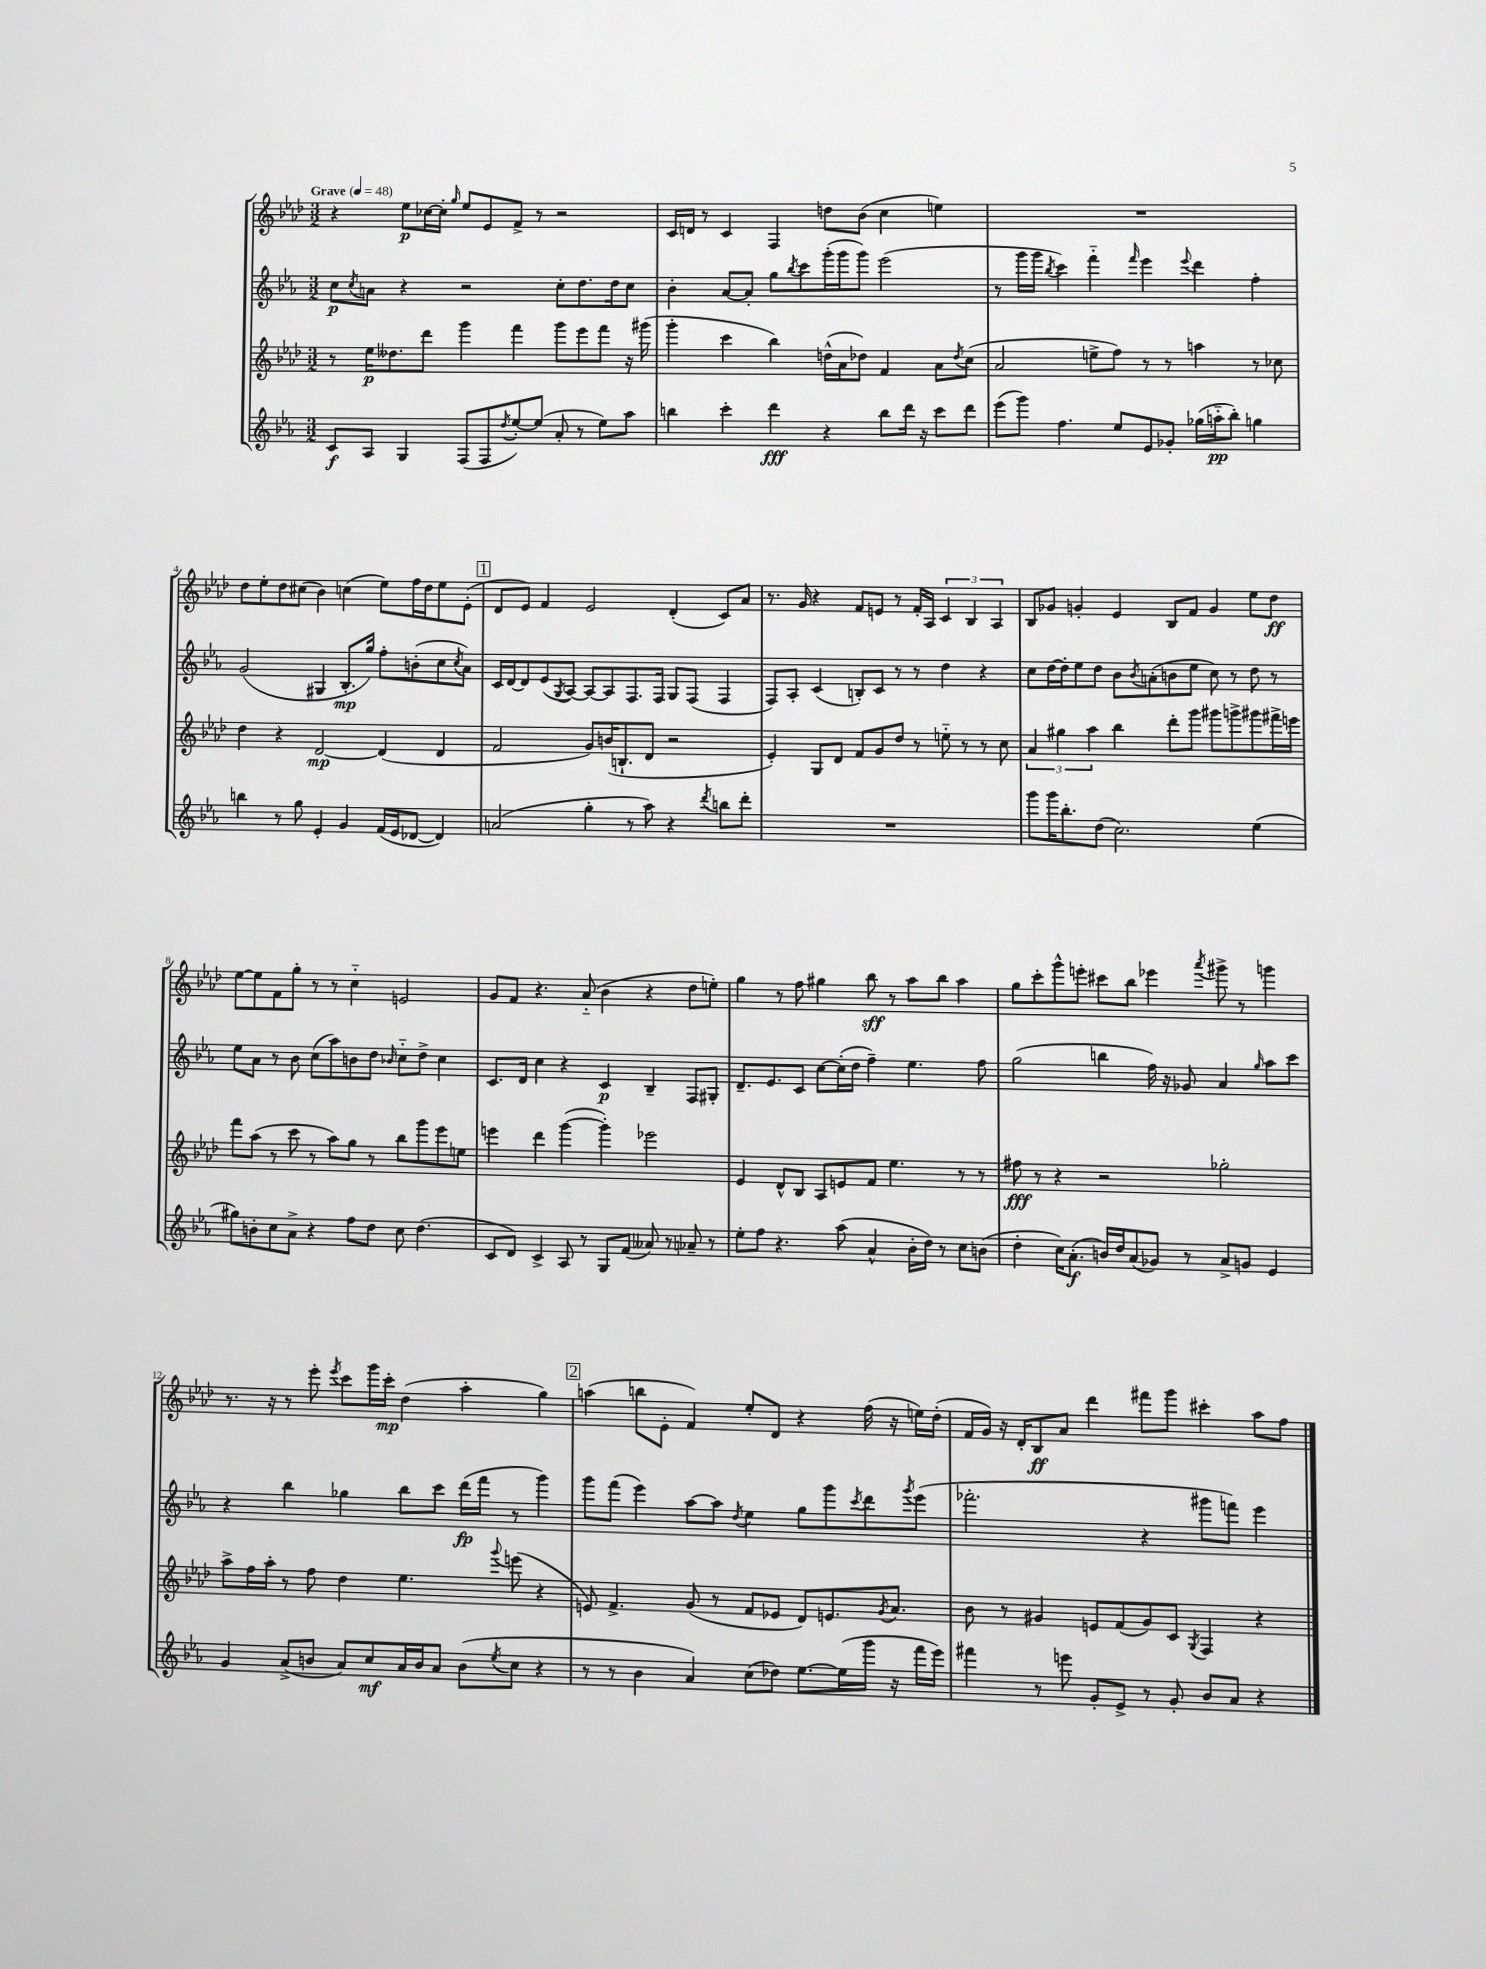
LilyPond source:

<<
\new StaffGroup <<
\new Staff = "s0" {
    \clef treble \key aes \major \numericTimeSignature \time 3/2 \tempo "Grave" 4 = 48
    r4 ees''8\p ces''16~ ces''16-. \grace { g''16 } ees''8 ees'8 f'8-> r8 r2 |
    c'16 d'16 r8 c'4 f4 d''8 bes'8( c''4 e''4) |
    R1. |
    des''8 ees''8-. des''8 cis''8( bes'4) c''4( ees''8) f''16 des''16 ees''8 ees'8-.( |
    \mark \markup { \box "1" } des'8 ees'8) f'4 ees'2 des'4-.( c'8) aes'8 |
    r8. g'16 r4 f'8 e'8 r8 f'16-. aes16 \tuplet 3/2 { c'4 bes4 aes4 } |
    bes8 ges'8 g'4-. ees'4 bes8 f'8 g'4 ees''8 des''8\ff |
    ees''8~ ees''8 f'8 g''8-. r8 r8 c''4-_ e'2 |
    g'8 f'8 r4. aes'8-_( bes'4 r4 des''8 e''8-.) |
    g''4 r8 f''8 gis''4 bes''8\sff r8 aes''8 bes''8 aes''4 |
    g''8 c'''8-. g'''8-^ e'''8-. cis'''8 bes''8 ees'''4 \acciaccatura { aes'''8 } gis'''8-> r8 g'''4 |
    r8. r16 r8 ees'''8-. \acciaccatura { ees'''8 } c'''8 g'''16 c'''16-.\mp des''4( aes''4-. g''4) |
    \mark \markup { \box "2" } a''4( b''8 ees'8-. f'4) ees''8-. des'8 r4 f''16( r16 e''16) des''16-.( |
    f'16 g'16) r16 des'16-. bes8\ff aes'8 des'''4 fis'''8 g'''8 cis'''4-. aes''8 f''8 \bar "|." |
}
\new Staff = "s1" {
    \clef treble \key ees \major \numericTimeSignature \time 3/2
    c''8\p \acciaccatura { c''8 } a'8 r4 r2 c''8-. d''8. d''16 c''8 |
    bes'4-. aes'8~ aes'8-. g''8 \acciaccatura { bes''8 } c'''8 g'''16-.( g'''16 g'''8) ees'''2( |
    r8 g'''16 g'''16 \acciaccatura { bes''8 } c'''4) f'''4-_ \grace { f'''16 } ees'''4 \appoggiatura { ees'''8 } d'''4 f''4-. |
    g'2( gis4 bes8.-.\mp g''16) f''8-. b'8-.( c''8 \acciaccatura { c''8 } aes'8) |
    \mark \markup { \box "1" } c'16 d'16~ d'8 ees'8( \acciaccatura { g8 } aes8~) aes8~ aes8 f8. f16 g8 f8( f4 |
    f8) aes8-. c'4( b8-.) c'8 r8 r8 d''4 r4 |
    c''8 d''16~ d''16-. ees''8 d''8 bes'8 \acciaccatura { bes'8 } a'8-.( b'8 ees''8 c''8) r8 d''8 r8 |
    ees''8 aes'8 r8 bes'8 c''8( aes''8) b'8 d''8 \grace { bes'16 } c''8-_ d''8-> c''4 |
    c'8. d'16 c''4 r4 c'4\p bes4-- f8 gis8-. |
    d'8.-- ees'8. c'8 c''8~ c''16-.( d''16 f''4--) ees''4. f''8 |
    g''2( b''4 f''16) r16 ges'8 aes'4 \grace { g''16 } aes''8 c'''8 |
    r4 bes''4 ges''4 bes''8 c'''8 d'''16\fp( f'''16 r8 g'''4) |
    \mark \markup { \box "2" } g'''8 f'''8( ees'''4) aes''8~ aes''8 \acciaccatura { d''8 } ees''4 g''8 g'''8 \acciaccatura { c'''8 } d'''8 \acciaccatura { g'''8 } ees'''8( |
    fes'''2.-. r4 gis'''8 f'''8) ees'''4 \bar "|." |
}
\new Staff = "s2" {
    \clef treble \key aes \major \numericTimeSignature \time 3/2
    r8 ees''16\p deses''8. des'''8 g'''4 f'''4 g'''8 ees'''8 f'''8 r16 gis'''16( |
    g'''4-. c'''4 bes''4) d''16-^( aes'16 des''8) f'4 aes'8 \acciaccatura { des''8 } c''8( |
    aes'2 e''8-> f''8) r8 r8 a''4 r8 ces''8 |
    des''4 r4 des'2~\mp des'4( des'4 |
    \mark \markup { \box "1" } f'2 g'8) b'16( b8.-! des'8 r2 |
    ees'4-.) g8 des'8 f'8 g'8 des''8 r8 e''8-_ r8 r8 c''8 |
    \tuplet 3/2 { aes'4 gis''4 aes''4 } bes''4 des'''8-. g'''8 gis'''8 g'''8-> gis'''8 fis'''16-> e'''16 |
    f'''8 aes''8( r8 c'''8 r8 aes''8) g''8 r8 bes''8 g'''8 ees'''8 e''8 |
    e'''4 des'''4 g'''4~( g'''4-.) ees'''2 |
    ees'4 des'8-^ bes8 aes8 e'8 f'8 ees''4. r8 r8 |
    fis''8\fff r8 r4 r2 ges''2-. |
    aes''8-> f''16 aes''16-. r8 f''8 des''4 ees''4. \appoggiatura { g'''8 } e'''8( r4 |
    \mark \markup { \box "2" } e'8) f'4.-> g'8( r8 f'8 ees'8 des'8) e'8. \acciaccatura { g'8 } aes'8. |
    bes'8 r8 gis'4 e'8 f'8( gis'8) c'8 \acciaccatura { g8 } f4 r4 \bar "|." |
}
\new Staff = "s3" {
    \clef treble \key ees \major \numericTimeSignature \time 3/2
    c'8\f aes8 g4 f8( f8 \acciaccatura { d''8 } ees''8~-.) ees''8( aes'8-. r8 ees''8) aes''8 |
    b''4 c'''4-. d'''4\fff r4 b''8 d'''16 r16 c'''8 d'''8 |
    ees'''8( g'''8) f''4. ees''8 ees'8 ges'8-. ges''16( a''16-_\pp bes''8-.) g''4 |
    b''4 r8 g''8 ees'4-. g'4 f'16( ees'16 des'8~ des'4) |
    \mark \markup { \box "1" } a'2( g''4-. r8 aes''8) r4 \acciaccatura { d'''8 } b''8 d'''8-. |
    R1. |
    g'''8 g'''16 bes''8.-. d''8( c''2.) ees''4( |
    gis''8) b'8-. c''8 aes'8-> r4 f''8 d''8 c''8 d''4.( |
    c'8 d'8) c'4-> aes8 r8 g8 f'8( aeses'8) r8 aes'8-- r8 |
    ees''8-. f''8 r4. aes''8( aes'4-^ bes'16-. d''16) r8 c''8 b'8( |
    d''4-. c''16) aes'8.-.\f( b'16) d''16 aes'8( ges'8) r8 aes'8-> g'8 ees'4 |
    g'4 aes'8->( b'8 aes'8) c''8\mf aes'16 b'16 aes'8 b'8( \acciaccatura { ees''8 } c''8 r4 |
    \mark \markup { \box "2" } r8 r8 bes'4 aes'4) c''8( des''8) ees''8.~ ees''16( g'''16 r16 f'''16 ees'''16) |
    fis'''4 r8 e'''8 g'8-. ees'8-> r8 g'8-. bes'8 aes'8 r4 \bar "|." |
}
>>
>>
